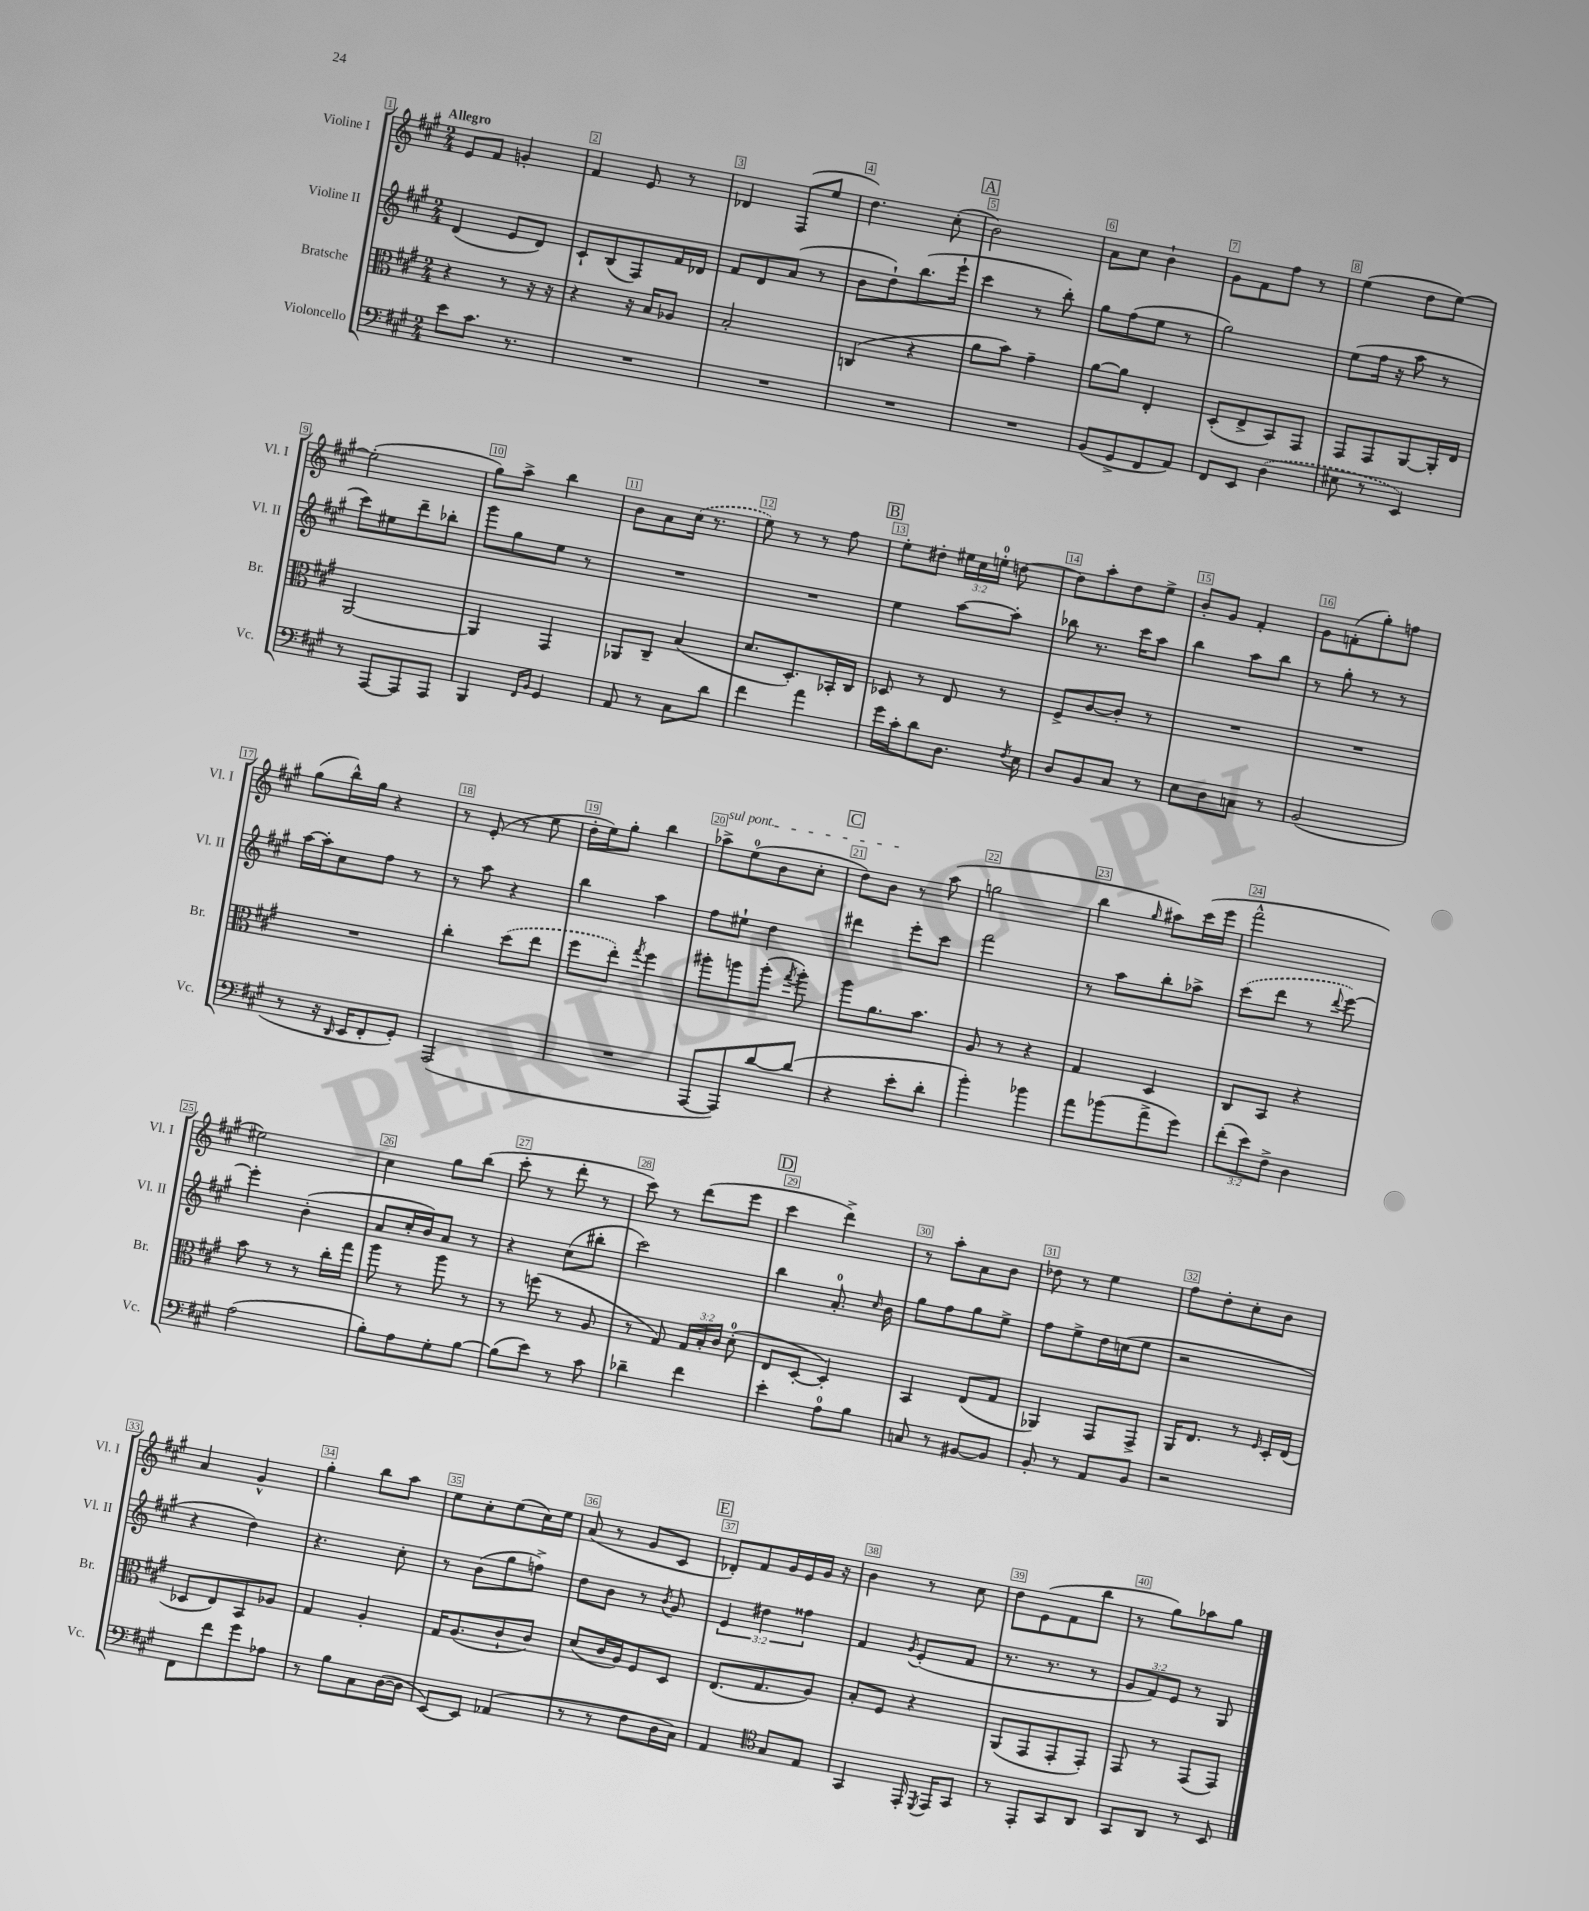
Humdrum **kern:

**kern	**kern	**kern	**kern
*staff4	*staff3	*staff2	*staff1
*clefF4	*clefC3	*clefG2	*clefG2
*k[f#c#g#]	*k[f#c#g#]	*k[f#c#g#]	*k[f#c#g#]
*M2/4	*M2/4	*M2/4	*M2/4
8e\L	4r	(4d/	8e/L
8.c#\J	.	.	8f#/J
.	8r	8e/L	4g'/
8.r	.	.	.
.	16r	8d/J)	.
.	16r	.	.
=	=	=	=
2r	4r	8c#`/L	4f#/
.	.	(8B/	.
.	16r	8F#/)	8e/
.	16B/LK	.	.
.	8A-/J	16f#/L	8r
.	.	16d-/JJ	.
=	=	=	=
2r	2B'/	8f#/L	4d-/
.	.	8d/	.
.	.	(8a/J	(8F#/L
.	.	8r	8ee/J
=	=	=	=
2r	(4C/	8b\L	4.dd\)
.	.	8dd`\)	.
.	4r	(8.bb\	.
.	.	.	(8cc#'\
.	.	16eee`\Jk	.
=	=	=	=
2r	8a\L	4ccc#\	2b\)
.	8b\J)	.	.
.	4g#~\	8r	.
.	.	8bb'\)	.
=	=	=	=
(8BB/L	[8a\L	8gg#\L	8a\L
8GG#^/	8a\]J	(8ff#\	8cc#\J
8FF#/	4E'/	8ee\J	4b`\
8AA/J)	.	8r	.
=	=	=	=
8FF#/L	(8D'/L	2gg#\)	8g#\L
8EE/J	8E^/	.	8f#\
(4D\	8BB/)	.	8ff#\J
.	8GG#/J	.	8r
=	=	=	=
8E#\	8GG#/L	(8ee\L	(4ee\
8r	8GG#/	16ff#\Jk	.
.	.	16r	.
4EE/)	[8AA/	8aa\	8dd\L
.	16AA'/]L	8r	[8ee\J)
.	16E/JJ	.	.
=	=	=	=
8r	[2AA/	8ccc#\L)	(2ee'\]
[8AAA/L	.	8ee#\	.
8AAA/]	.	8ddd~\	.
8AAA/J	.	8bb-'\J	.
=	=	=	=
4BBB/	4AA/]	8ggg#\L	8gg#\L)
.	.	8gg#\	8aa^\J
16qqFF#/LL	.	.	.
16qqBB/JJ	.	.	.
4GG#/	4GG#/	8ee\J	4bb\
.	.	8r	.
=	=	=	=
8AA/	8AA-/L	2r	8b\L
8r	8C#~/J	.	8a\
8C#\L	(4B/	.	(16cc#\Jk
.	.	.	8.r
8d\J	.	.	.
=	=	=	=
4f#\	8.d/L	2r	8ee\)
.	.	.	8r
.	8.D'/)	.	.
4a\	.	.	8r
.	16BB-'/L	.	8ff#\
.	16C#/JJ	.	.
=	=	=	=
16g#\LL	8D-/	4ee\	8ee'\L
16c#'\J	.	.	.
8d\	8r	.	8dd#'\J
8.D\J	8E/	[8aa\L	24ee#\LL
.	.	.	24cc#\
.	.	.	24ee'\JJ
.	8r	8aa'\]J	[8dd\
8qF#/	.	.	.
16E\	.	.	.
=	=	=	=
8D/L	8F#^/L	8bb-\	8dd\]L
8BB/	[8c#/	8.r	8aa'\
8C#/J	8c#'/]J	.	8dd\
.	.	16ccc#\LK	.
8r	8r	8aa\J	8ee^\J
=	=	=	=
8E\L	2r	4bb\	8b'/L
8D\	.	.	8g#/J
8C\J	.	8aa\L	4f#'/
8r	.	8bb\J	.
=	=	=	=
(2BB/	2r	8r	8g#\L
.	.	8gg#'\	(8f'\
.	.	8r	8gg#'\)
.	.	8r	8ff\J
=	=	=	=
8r	2r	[16aa\LL	(8gg#\L
.	.	16aa'\]J	.
16r	.	8cc#\	16bb^^\L)
16qqDD/	.	.	.
16EE/LK	.	.	16gg#\JJ
8FF#'/	.	8ff#\J	4r
8GG#'/J)	.	8r	.
=	=	=	=
(2AAA/	4cc#'\	8r	8r
.	.	8aa\	(8e'/
.	(8dd\L	4r	8r
.	8ee\J	.	8ee\
=	=	=	=
2r	8ff#\L	4bb\	16dd'\LL
.	.	.	16ee\J)
.	8ee'\J)	.	8gg#'\J
.	8qgg#/	.	.
.	4ff#\	4aa\	4bb\
=	=	=	=
[8AAA/L	8aa#'\L	8ff#\L	8aa-^\L
8AAA/])	8aa\	8ee#`\J	(8ee\
[8d/	(8aa'\J	4dd\	8b\
.	8qgg#/	.	.
(8d/]J	8aa'\)	.	8cc#'\J
=	=	=	=
4r	8aa\L	4ddd#\	8dd\L)
.	8.a\	.	8b\J
8e'\L	.	8eee'\L	8r
.	8.b\J	.	.
8d'\J	.	8ccc#\J	(8aa\
=	=	=	=
4b'\)	8A/	2fff#\	2gg\
.	8r	.	.
4b-\	4r	.	.
=	=	=	=
8a\L	4G#/	8r	4bb\
(8b-\	.	8aa\L	.
.	.	.	16qqgg#/
8a^\	4D/	8bb'\	8aa#\L)
8g#\J)	.	8aa-^\J	(16ccc#\L
.	.	.	16eee\JJ
=	=	=	=
(12f#'\L	8C#/L	(8ccc#\L	2fff#^^\
12e\)	.	.	.
.	8BB/J	8ddd\J	.
12F#^\J	.	.	.
4D\	4r	8r	.
.	.	8qqddd/	.
.	.	[8eee\)	.
=	=	=	=
(2A\	8b\	4eee'\]	2ee#\)
.	8r	.	.
.	8r	(4b'\	.
.	16cc#'\LL	.	.
.	16gg#\JJ	.	.
=	=	=	=
8B'\L)	8aa\	8a/L	4cc#\
8A\	8r	16cc#'/L	.
.	.	16b/J)	.
8G#'\	8aa\	8a/J	8gg#\L
[8B\J	8r	8r	(8bb\J
=	=	=	=
(8B\]L	8r	4r	8ccc#'\
8e\J)	(8ff\	.	8r
8r	8r	(8cc#\L	8ddd'\
8c#\	8A/	8bb#'\J	8r
=	=	=	=
4d-~\	8r	2ccc#\)	8ccc#\)
.	8G#/)	.	8r
4f#\	24G#/LL	.	(8ddd\L
.	24B'/	.	.
.	24c#/JJ	.	.
.	(8d'\	.	8eee\J
=	=	=	=
4e'\	8E/L	4bb\	4ccc#\
.	[8D'/J	.	.
8A\L	4D'/])	8.a'/	4ddd^\)
8B\J	.	.	.
.	.	16qqcc#/	.
.	.	16b\	.
=	=	=	=
8C/	4BB/	8gg#\L	8r
8r	.	8ff#\	8aa'\L
[8BB#/L	(8E/L	8gg#\	8a\
8BB#/]J	8G#/J	8ee^\J	8b\J
=	=	=	=
8BB'/	4AA-/)	8ff#\L	8dd-\
8r	.	8ee^\	8r
8AA/L	8GG#/L	16dd\L	4ee\
.	.	(16cc\J	.
8BB/J	8GG#^/J	8ee\J	.
=	=	=	=
2r	16AA/LK	2r	8ff#\L
.	8.E/J	.	.
.	.	.	8dd'\
.	8r	.	8cc#'\
.	16qqF#/	.	.
.	16D'/LL	.	8b\J
.	(16E/JJ	.	.
=	=	=	=
8FF#\L	8D-/L	4r	4a/
8f#\	8E/)	.	.
8g#\	8BB/	4dd\)	4g#^^/
8A-\J	8A-/J	.	.
=	=	=	=
8r	4G#/	4.r	4gg#'\
8B\L	.	.	.
8C#\	4A'/	.	8bb\L
([16D\L	.	8cc#'\	8aa\J
16D\]JJ	.	.	.
=	=	=	=
[8EE/L)	16G#/LK	8r	8ee\L
.	(8.A/	.	.
8EE/]J	.	(8b\L	8cc#'\
(4AA-/	8c#`/	8gg#\	(8ee\
.	8c#/J)	8ff^\J)	16cc#\L)
.	.	.	16ee\JJ
=	=	=	=
8r	(8d/L	8dd\L	(8a/
8r	16c#/L	8b\J	8r
.	16A/J)	.	.
8F#\L	8F#/	8r	8g#/L
.	.	8qb/	.
16D\L	8D/J	8g#/	8c#/J
16C#\JJ)	.	.	.
=	=	=	=
4AA/	(8.E/L	6e/	8d-'/L)
.	.	.	8f#/
.	.	6dd#\	.
.	8.G#/	.	.
*clefC4	*	*	*
8G#/L	.	.	16g#/L
.	.	.	16e/
.	.	6ff##\	.
8E/J	8A/J)	.	16g#/JJ
.	.	.	16r
=	=	=	=
4GG#/	8B'/L	4f#/	4b\
.	8F#/J	.	.
.	.	8qg#/	.
16EE'/	4r	(8e'/L	8r
8qDD/	.	.	.
16EE/LK	.	.	.
8GG#/J	.	8f#/J	8cc#\
=	=	=	=
8r	(8AA/L	8.r	8dd\L
8EE'/L	8GG#/	.	(8e\
.	.	8.r	.
8GG#/	8GG#'/	.	8f#\
8AA/J	8GG#'/J)	8r	8bb\J
=	=	=	=
8GG#/L	8GG#/	12g#/L	8r
.	.	12f#/)	.
8AA/J	8r	.	8gg#\L)
.	.	12e/J	.
8r	(8GG#/L	8r	8aa-\
8BB/	8GG#/J)	8G#/	8gg#\J
==	==	==	==
*-	*-	*-	*-
